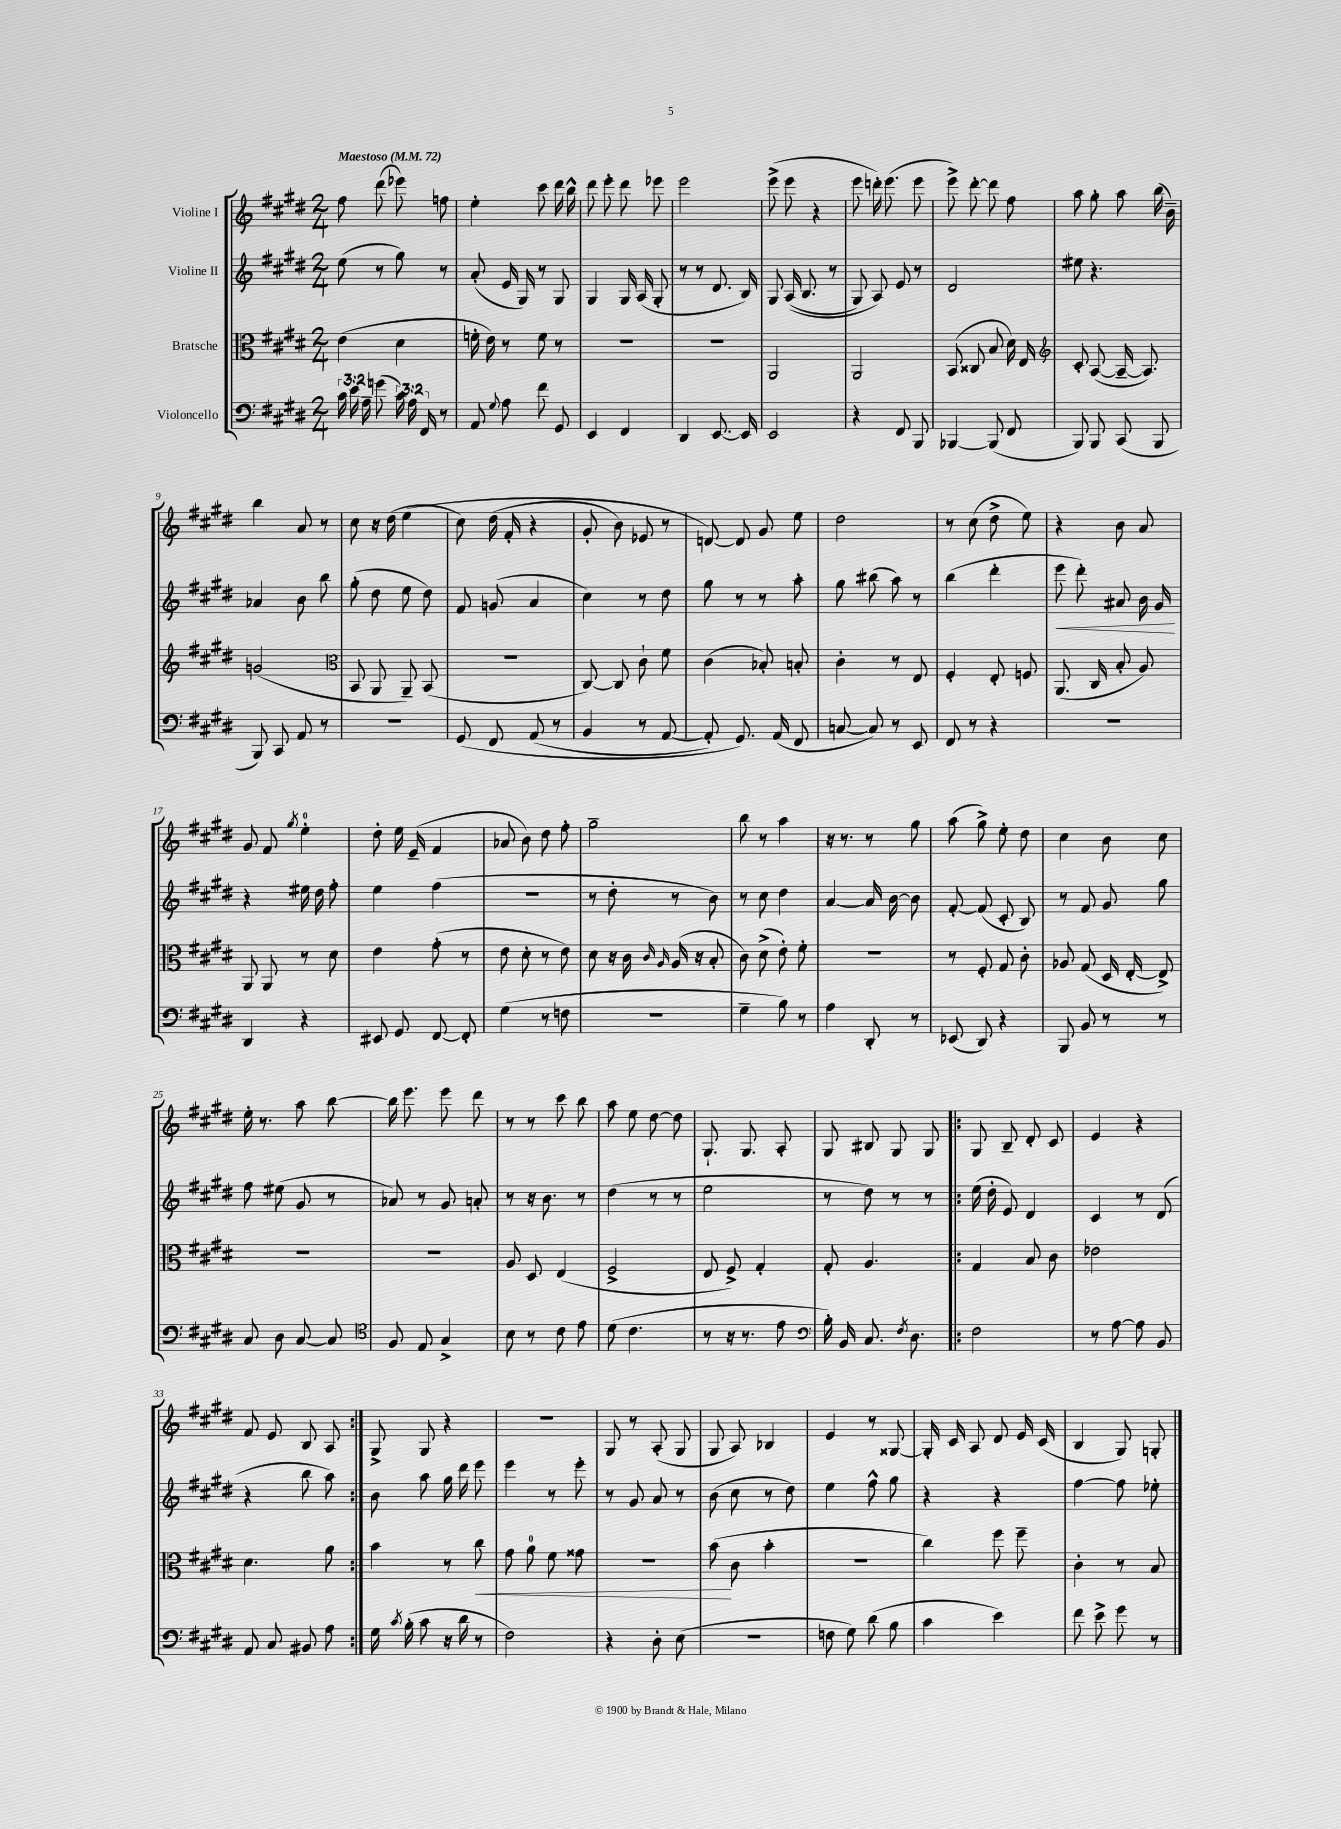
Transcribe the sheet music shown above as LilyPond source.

<<
\new StaffGroup <<
\new Staff = "s0" \with { instrumentName = "Violine I" } {
    \clef treble \key e \major \numericTimeSignature \time 2/4 \tempo "Maestoso" 4 = 72
    \autoBeamOff fis''8 dis'''8( ees'''8) f''8 |
    e''4-. cis'''8 dis'''16 b''16-^ |
    dis'''8 e'''8-. dis'''8 ees'''8 |
    e'''2 |
    e'''8->( e'''8 r4 |
    e'''8 d'''16-.) e'''8.( e'''8 |
    e'''8->) dis'''8~-. dis'''8 fis''8 |
    a''8 gis''8-. a''8 b''16( b'16--) |
    b''4 a'8 r8 |
    cis''8 r16 dis''16( e''4\( |
    cis''8) dis''16( fis'16-. r4 |
    gis'8-. b'8) ees'8 r8 |
    d'8~\) d'8 gis'8 e''8 |
    dis''2 |
    r8 cis''8( dis''8-> e''8) |
    r4 b'8 a'8 |
    gis'8 fis'8 \acciaccatura { gis''8 } e''4-0-. |
    dis''8-. e''16 e'16--( fis'4 |
    aes'8 b'8) dis''8 fis''8-. |
    gis''2-- |
    b''8 r8 a''4 |
    r16 r8. r8 gis''8 |
    a''8( gis''8->) e''8-. dis''8 |
    cis''4 b'8 cis''8 |
    e''16-. r8. a''8 b''8~ |
    b''16 e'''8. e'''8 dis'''8 |
    r8 r8 cis'''8 b''8 |
    a''8 e''8 dis''8~ dis''8 |
    gis8.-! gis8. a8-. |
    gis8 bis8 gis8 gis8 |
    \repeat volta 2 { gis8 b8-- dis'8-. cis'8 |
    e'4 r4 |
    fis'8 e'8 b8 a8 | }
    gis8-> gis8 r4 |
    r2 |
    gis8 r8 a8-.( gis8 |
    gis8 a8) bes4 |
    e'4 r8 gisis8~ |
    gisis16-. cis'16 a8 dis'8 e'16 cis'16( |
    b4 gis8) g8-. \bar "|." |
}
\new Staff = "s1" \with { instrumentName = "Violine II" } {
    \clef treble \key e \major \numericTimeSignature \time 2/4
    \autoBeamOff e''8( r8 gis''8) r8 |
    a'8-.( e'16 gis16) r8 gis8 |
    gis4 gis16 a16( gis8-. |
    r8 r8 dis'8. b16) |
    gis8 a16(\( b8. r8 |
    gis8) a8\) e'8 r8 |
    dis'2 |
    eis''8 r4. |
    aes'4 b'8 b''8 |
    gis''8-.( dis''8 e''8 dis''8) |
    fis'8 g'8( a'4 |
    cis''4) r8 dis''8 |
    gis''8 r8 r8 a''8-. |
    gis''8 bis''8( a''8) r8 |
    b''4( dis'''4-. |
    e'''8\< dis'''8-.) ais'8 b'16 gis'16\! |
    r4 eis''16 dis''16 fis''8-. |
    e''4 fis''4( |
    r2 |
    r8 dis''8-. r8 b'8) |
    r8 cis''8 dis''4 |
    a'4~ a'16 b'16~ b'8 |
    fis'8~-. fis'8( cis'8-. b8) |
    r8 fis'8 gis'8 gis''8 |
    fis''8 eis''8( gis'8 r8 |
    aes'8) r8 gis'8 a'8-. |
    r8 r16 b'8. r8 |
    dis''4( r8 r8 |
    e''2 |
    r8 dis''8) r8 r8 |
    \repeat volta 2 { e''16( dis''16-. e'8) dis'4 |
    cis'4 r8 dis'8( |
    r4 b''8 a''8) | }
    b'8 a''8 gis''16 dis'''16 e'''8 |
    e'''4 r8 e'''8-. |
    r8 gis'8 a'8 r8 |
    b'8( cis''8 r8 dis''8) |
    e''4 fis''8-^ gis''8 |
    r4 r4 |
    fis''4~ fis''8 ees''8-. \bar "|." |
}
\new Staff = "s2" \with { instrumentName = "Bratsche" } {
    \clef alto \key e \major \numericTimeSignature \time 2/4
    \autoBeamOff e'4( dis'4 |
    f'16-. e'16) r8 f'8 r8 |
    R2 |
    R2 |
    a,2 |
    a,2 |
    b,8( cisis8 b8 dis'16) e16 |
    \clef treble cis'8-. a8~( a16~-- a8.) |
    g'2( |
    \clef alto b,8 a,8 a,8--) b,8( |
    R2 |
    cis8~) cis8 cis'8-! fis'8 |
    cis'4( bes8-.) b8-. |
    cis'4-. r8 e8 |
    fis4-. e8-. f8 |
    a,8.( cis16 b8-. a8) |
    a,8 a,8 r8 dis'8 |
    e'4 gis'8-.( r8 |
    e'8 dis'8-. r8 e'8) |
    dis'8 r16 cis'16 \grace { cis'16 a16 } a16( r16 b8-. |
    cis'8) dis'8->( e'8-.) fis'8-. |
    R2 |
    r8 fis8-. gis8 cis'8-. |
    aes8 gis8( dis16 e16~-. e8->) |
    R2 |
    R2 |
    a8 dis8 e4( |
    fis2-> |
    e8 fis8->) gis4-. |
    gis8-. a4. |
    \repeat volta 2 { gis4 b8 cis'8 |
    ees'2 |
    dis'4. a'8 | }
    b'4 r8 cis''8\< |
    gis'8 a'8-0 fis'8 gisis'8 |
    r2 |
    b'8\!( cis'8 b'4-. |
    r2 |
    cis''4) fis''8 fis''8-- |
    cis'4-. r8 b8 \bar "|." |
}
\new Staff = "s3" \with { instrumentName = "Violoncello" } {
    \clef bass \key e \major \numericTimeSignature \time 2/4 \override Staff.TupletNumber.text = #tuplet-number::calc-fraction-text
    \autoBeamOff \tuplet 3/2 { cis'16 e'16 a16-- } g'8( \tuplet 3/2 { cis'16) a16 fis,16 } r8 |
    a,8 \appoggiatura { gis8 } a8 fis'8 gis,8 |
    e,4 fis,4 |
    dis,4 e,8.~ e,16 |
    e,2 |
    r4 fis,8 b,,8 |
    bes,,4~ bes,,8( fis,8 |
    b,,8) b,,8 cis,8( b,,8 |
    b,,8) cis,8 a,8 r8 |
    R2 |
    gis,8\( fis,8 a,8( r8 |
    b,4 r8 a,8~ |
    a,8-.) gis,8.\) a,16( fis,8 |
    c8~ c8) r8 e,8 |
    fis,8 r8 r4 |
    R2 |
    dis,4 r4 |
    eis,8 gis,8 fis,8~ fis,8-. |
    gis4( r8 f8 |
    r2 |
    gis4-- b8) r8 |
    a4 dis,8-. r8 |
    ees,8( dis,8) r4 |
    b,,8 b,8 r8 r8 |
    cis8 dis8 cis8~ cis8 |
    \clef tenor fis8 e8 gis4-> |
    b8 r8 cis'8 e'8 |
    dis'8( cis'4. |
    r8 r16 r8. e'8 |
    \clef bass b16-.) b,16 cis8. \acciaccatura { fis8 } dis8. |
    \repeat volta 2 { fis2 |
    r8 a8~ a8 b,8 |
    a,8 cis8 bis,8 a8 | }
    gis16 \acciaccatura { cis'8 } b16-.( cis'8 r16 dis'16 r8 |
    fis2) |
    r4 dis8-. e8( |
    R2 |
    f8 gis8) dis'8( b8 |
    cis'4 e'4) |
    fis'8 e'8-> gis'8 r8 \bar "|." |
}
>>
>>
